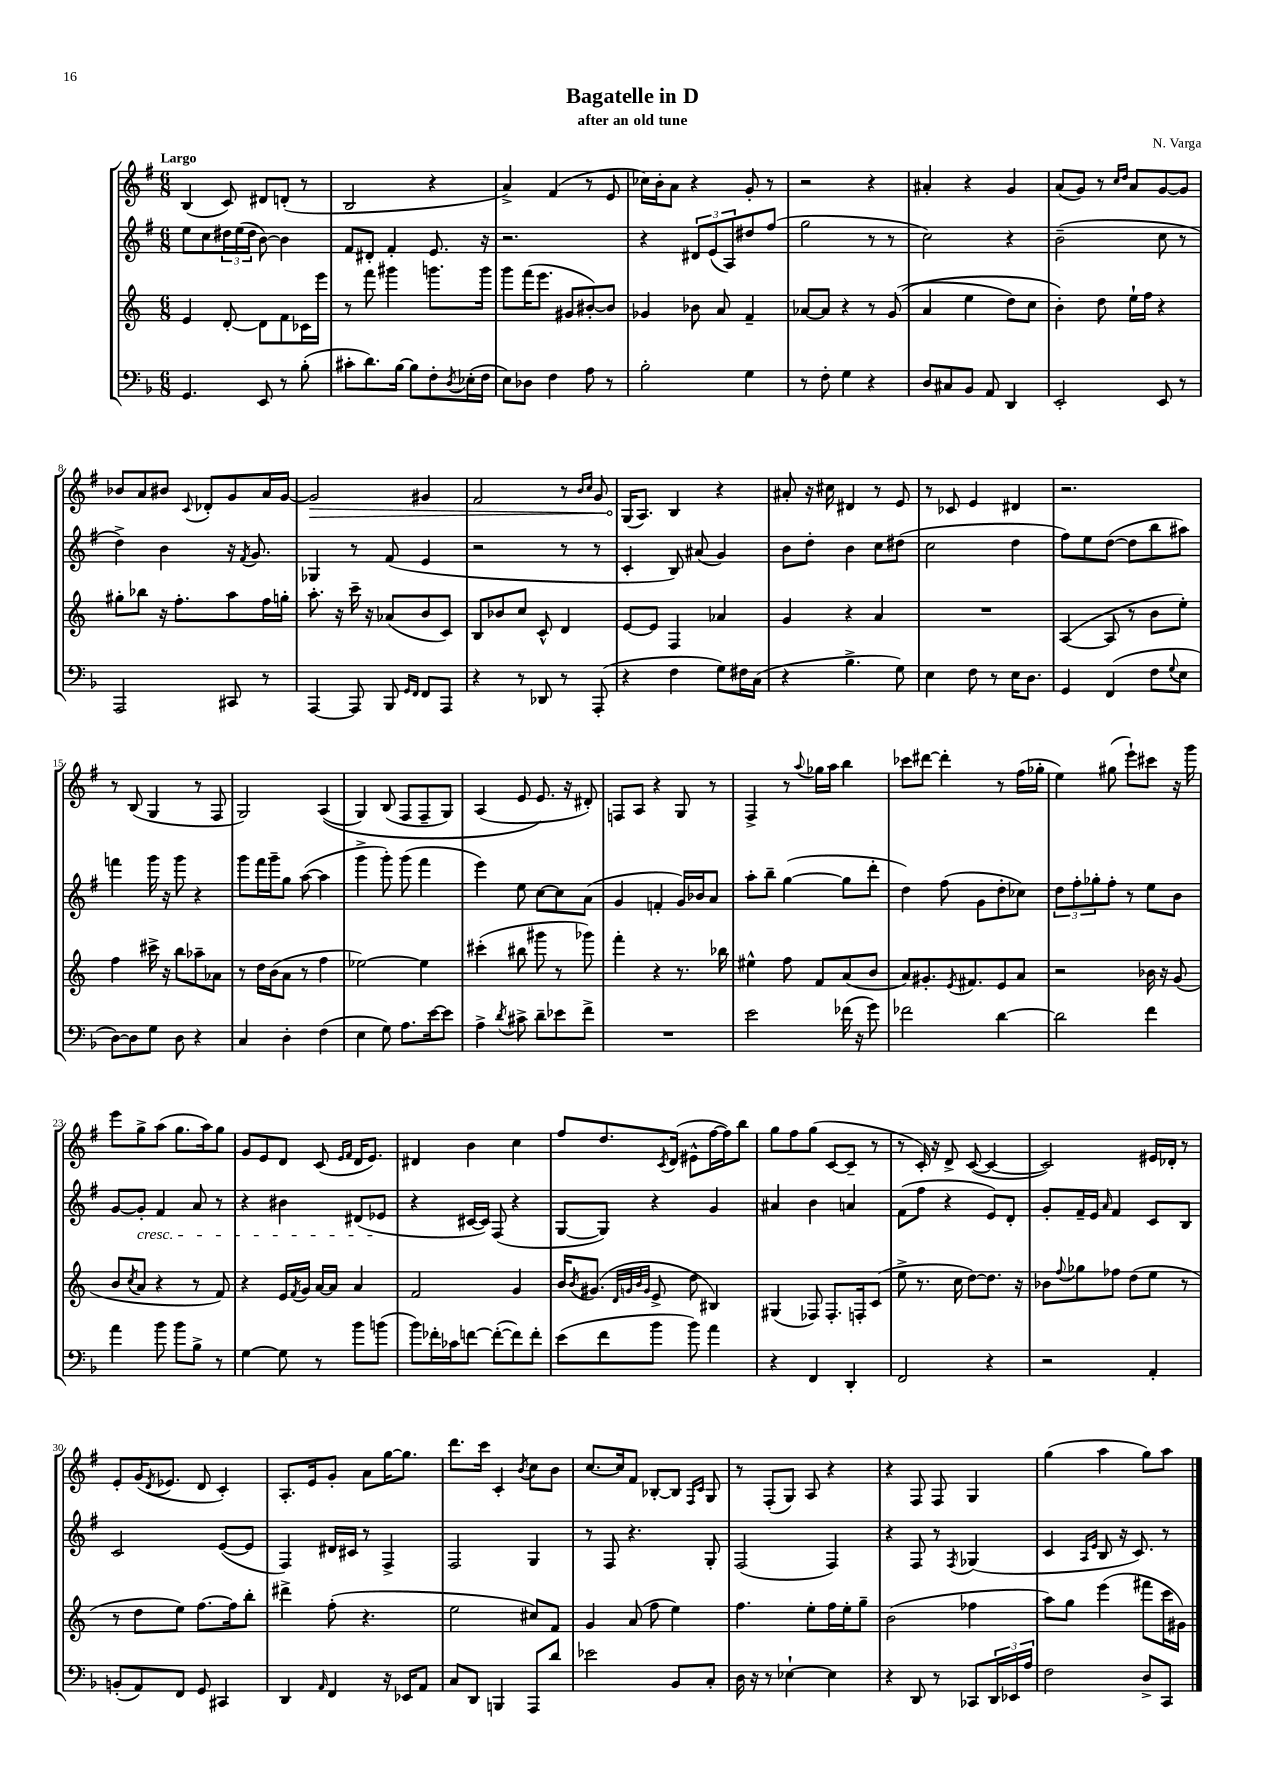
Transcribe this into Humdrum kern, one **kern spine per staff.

**kern	**kern	**kern	**kern	**dynam
*part4	*part3	*part2	*part1	*part1
*staff4	*staff3	*staff2	*staff1	*staff1
*clefF4	*clefG2	*clefG2	*clefG2	*
*k[b-]	*k[]	*k[f#]	*k[f#]	*
*M6/8	*M6/8	*M6/8	*M6/8	*
=1	=1	=1	=1	=1
!	!	!	!LO:TX:a:B:t=Largo	!
4.GG/	4e/	8ee\L	(4B/	.
.	.	8cc\	.	.
.	[8d'/	24dd#X\L	8c/)	.
.	.	(24ee\	.	.
.	.	24dd#\JJ	.	.
8EE/	8d\L]	[8b\)	8d#X/L	.
8r	8f\	4b\]	(8dn'/J	.
(8B-'\	16c-X\L	.	8r	.
.	16eee\JJ	.	.	.
=2	=2	=2	=2	=2
8c#X'\L	8r	8f#/L	2B/	.
8.d\)	8fff\	8d#X'/J	.	.
.	4ggg#X\	4f#'/	.	.
[16B-\Jk	.	.	.	.
8B-\L]	.	.	.	.
8F'\	8.gggn\L	8.e/	4r	.
8qD/	.	.	.	.
(16E-X'\L	.	.	.	.
16F\JJ	16ggg\Jk	16r	.	.
=3	=3	=3	=3	=3
8E\L)	8ggg\L	2.r	4a^/)	.
8D-X\J	(16fff\K	.	.	.
.	8.eee\J	.	.	.
4F\	.	.	(4f#/	.
.	8g#X/L	.	.	.
8A\	[8b#X'/)	.	8r	.
8r	8b#/J]	.	8e/	.
=4	=4	=4	=4	=4
2B-'\	4g-X/	4r	16cc-X\LL)	.
.	.	.	16b'\J	.
.	.	.	8a\J	.
.	8b-X\	12d#X/L	4r	.
.	.	(12e/	.	.
.	8a/	.	.	.
.	.	12A/)	.	.
4G\	4f~/	8dd#X/	8g'/	.
.	.	(8ff#/J	8r	.
=5	=5	=5	=5	=5
8r	[8a-X/L	2gg\	2r	.
8F'\	8a-/J]	.	.	.
4G\	4r	.	.	.
4r	8r	8r	4r	.
.	((8g/	8r	.	.
=6	=6	=6	=6	=6
8D/L	4a/	2cc\)	4a#X'/	.
8C#X/	.	.	.	.
8BB-/J	4ee\	.	4r	.
8AA/	.	.	.	.
4DD/	8dd\L)	4r	4g/	.
.	8cc\J	.	.	.
=7	=7	=7	=7	=7
2EE'/	4b'\)	(2b~\	(8a/L	.
.	.	.	8g/J)	.
.	8dd\	.	8r	.
.	.	.	16qqcc/LL	.
.	.	.	16qqdd/JJ	.
.	16ee`\LL	.	8a/L	.
.	16ff\JJ	.	.	.
8EE/	4r	8cc\	[8g/	.
8r	.	8r	8g/J]	.
!!LO:LB:g=z
=8	=8	=8	=8	=8
2AAA/	8gg#X'\L	4dd^\)	8b-X/L	.
.	8bb-X\J	.	8a/	.
.	16r	4b\	8b#X/J	.
.	8.ff'\L	.	.	.
.	.	.	8qqc/	.
.	.	.	8d-X'/L	.
8CC#X/	8aa\	16r	8g/	.
.	.	8qf#/	.	.
.	.	8.g/	.	.
8r	16ff\L	.	16a/L	.
.	16ggn'\JJ	.	[16g/JJ	.
=9	=9	=9	=9	=9
!	!	!	!	!LO:HP:b
[4AAA/	8.aa'\	4G-X/	2g/]	>
.	16r	.	.	.
8AAA/]	16ccc~\	8r	.	.
.	16r	.	.	.
8BBB-/	(8a-X/L	(8f#/	.	.
16qqGG/LL	.	.	.	.
16qqFF/JJ	.	.	.	.
8FF/L	8b/	4e/	4g#X/	.
8AAA/J	8c/J)	.	.	.
=10	=10	=10	=10	=10
4r	8B/L	2r	2f#/	.
.	8b-X/	.	.	.
8r	8cc/J	.	.	.
8DD-X/	8c^^/	.	.	.
8r	4d/	8r	8r	.
.	.	.	16qqb/LL	.
.	.	.	16qqcc/JJ	.
(8AAA'/	.	8r	8g/	.
=11	=11	=11	=11	=11
4r	[8e/L	4c'/	(16G/KL	.
.	.	.	8.A/J)	]
.	8e/J]	.	.	.
4F\	4F/	8B/)	4B/	.
.	.	(8a#X/	.	.
8G\L)	4a-X/	4g/)	4r	.
16F#X\L	.	.	.	.
(16C\JJ	.	.	.	.
=12	=12	=12	=12	=12
4r	4g/	8b\L	8a#X'/	.
.	.	8dd'\J	16r	.
.	.	.	16cc#X\	.
4.B-^\	4r	4b\	4d#X/	.
.	4a/	8cc\L	8r	.
8G\)	.	(8dd#X\J	8e/	.
=13	=13	=13	=13	=13
4E\	2.r	2cc\	8r	.
.	.	.	8c-X/	.
8F\	.	.	4e/	.
8r	.	.	.	.
16E\KL	.	4dd\	4d#X/	.
8.D\J	.	.	.	.
=14	=14	=14	=14	=14
4GG/	([4A/	8ff#\L)	2.r	.
.	.	8ee\	.	.
(4FF/	8A/]	([8dd\J	.	.
.	8r	8dd\L]	.	.
8F\L	8b\L	8bb\	.	.
8qqG/	.	.	.	.
8E\J	8ee'\J)	8aa#X\J)	.	.
!!LO:LB:g=z
=15	=15	=15	=15	=15
[8D\L)	4ff\	4fffn\	8r	.
8D\]	.	.	(8B/	.
8G\J	16ccc#X^\	16ggg\	4G/	.
.	16r	16r	.	.
8D\	8bb\L	8ggg\	.	.
4r	8aa-X~\	4r	8r	.
.	8a-X\J	.	8F#/	.
=16	=16	=16	=16	=16
4C/	8r	8ggg\L	2G/)	.
.	16dd\LL	16fff#\L	.	.
.	(16b\J	16ggg~\J	.	.
4D'\	8a\J	8gg\J	.	.
.	8r	([8aa\	.	.
(4F\	4ff\	4aa\]	((4A/	.
=17	=17	=17	=17	=17
4E\	[2ee-X\)	4ggg^\	4G/)	.
8G\)	.	8ggg'\)	(8B/	.
8.A\L	.	(8ggg\	8F#/L	.
.	4ee-\]	4fff#\	8F#~/	.
[16e\k	.	.	.	.
8e\J]	.	.	8G/J)	.
=18	=18	=18	=18	=18
4A^\	(4ccc#X'\	4eee\)	(4A/	.
8qd/	.	.	.	.
8c#X^\	8bb#X\	8ee\	8e/	.
8d~\L	8ggg#X\	[8cc\L	8.e/)	.
8e-X\	8r	8cc\]	.	.
.	.	.	16r	.
8f^\J	8ggg-X\)	(8a\J	8d#X'/)	.
=19	=19	=19	=19	=19
2.r	4fff'\	4g/	8Fn/L	.
.	.	.	8A/J	.
.	4r	4fn'/	4r	.
.	8.r	16g/LL)	8G/	.
.	.	16b-X/J	.	.
.	.	8a/J	8r	.
.	16bb-X\	.	.	.
=20	=20	=20	=20	=20
2e\	4ee#X^^\	8aa'\L	4F#^/	.
.	.	8bb~\J	.	.
.	8ff\	([4gg\	8r	.
.	.	.	8qqaa/	.
.	8f/L	.	16gg-X\LL	.
.	.	.	16aa\JJ	.
(16f-X\	(8a/	8gg\L]	4bb\	.
16r	.	.	.	.
8g\)	8b/J	8ddd'\J	.	.
=21	=21	=21	=21	=21
2f-X\	8a/L)	4dd\)	8ccc-X\L	.
.	8.g#X'/	.	[8ddd#X\J	.
.	.	(8ff#\	4ddd#'\]	.
.	8qe/	.	.	.
.	8.f#X/	.	.	.
.	.	8g\L	.	.
[4d\	8e/	8dd'\	8r	.
.	8a/J	8cc-X\J)	(16ff#\LL	.
.	.	.	16gg-X'\JJ	.
=22	=22	=22	=22	=22
2d\]	2r	12dd\L	4ee\)	.
.	.	12ff#'\	.	.
.	.	12gg-X'\	.	.
.	.	8ff#'\J	(8gg#X\	.
.	.	8r	8eee`\L)	.
4f\	16b-X\	8ee\L	8ccc#X\J	.
.	16r	.	.	.
.	(8g/	8b\J	16r	.
.	.	.	16ggg\	.
!!LO:LB:g=z
=23	=23	=23	=23	=23
4a\	8b/L	[8g/L	8eee\L	.
.	8qcc/	.	.	.
!	!	!LO:TX:b:i:t=cresc.	!	!
.	8a/J	8g'/J]	8gg^\	.
8b-\	4r	4f#/	(8aa\J	.
8b-\L	.	.	8.gg\L	.
8B-^\J	8r	8a/	.	.
.	.	.	16aa\k)	.
8r	8f/)	8r	8gg\J	.
=24	=24	=24	=24	=24
[4G\	4r	4r	8g/L	.
.	.	.	8e/	.
8G\]	16e/LL	4b#X\	8d/J	.
.	8qf/	.	.	.
.	16g/JJ	.	.	.
8r	[16a/LL	.	(8c/	.
.	16a/JJ]	.	.	.
.	.	.	16qqe/LL	.
.	.	.	16qqf#/JJ	.
8b-\L	4a/	(8d#X/L	16d/KL	.
.	.	.	8.e/J)	.
(8bn\J	.	8e-X/J	.	.
=25	=25	=25	=25	=25
8b-\L)	2f/	4r	4d#X/	.
16f-X'\L	.	.	.	.
16c-X\J	.	.	.	.
[8fn\J	.	[16c#X/LL	4b\	.
.	.	16c#/JJ])	.	.
(8f'\L_	.	(8F#/	.	.
8f\])	4g/	4r	4cc\	.
8f'\J	.	.	.	.
=26	=26	=26	=26	=26
(8e\L	16b/KL	[8G/L	8ff#/L	.
.	8qb/	.	.	.
.	(8.g#X/J	.	.	.
8f\	.	8G/J])	8.dd/	.
.	32qqd/LLL	.	.	.
.	32qqgn/	.	.	.
.	32qqb/	.	.	.
.	32qqg/JJJ	.	.	.
8b-\J	8e^/	4r	.	.
.	.	.	8qc/	.
.	.	.	(16d/Jk	.
8b-\)	8dd\	.	8e#X^^\L	.
4a\	4B#X/)	4g/	[16ff#\L	.
.	.	.	16ff#\J])	.
.	.	.	8bb\J	.
=27	=27	=27	=27	=27
4r	(4G#X/	4a#X/	8gg\L	.
.	.	.	8ff#\	.
4FF/	8F-X/)	4b\	(8gg\J	.
.	8.F-'/L	.	[8c/L	.
4DD'/	.	4an/	8c~/J]	.
.	16Fn'/k	.	.	.
.	(8c/J	.	8r	.
=28	=28	=28	=28	=28
2FF/	8ee^\	(8f#\L	8r	.
.	8.r	8ff#\J	16c'/)	.
.	.	.	16r	.
.	.	4r	8d^/	.
.	16cc\	.	.	.
.	[8dd\L)	.	([8c/	.
4r	8.dd\J]	8e/L)	4c/_	.
.	.	8d'/J	.	.
.	16r	.	.	.
=29	=29	=29	=29	=29
2r	8b-X\L	8g'/L	2c/])	.
.	8qqff/	.	.	.
.	8gg-X\	16f#~/L	.	.
.	.	16e/JJ	.	.
.	.	16qqa/	.	.
.	8ff-X\J	4f#/	.	.
.	(8dd\L	.	.	.
4AA'/	8ee\J	8c/L	16e#X/LL	.
.	.	.	16d-X'/JJ	.
.	8r	8B/J	8r	.
!!LO:LB:g=z
=30	=30	=30	=30	=30
(8BBn'/L	8r	2c/	8e'/L	.
8AA/)	8dd\L	.	(16g/K	.
.	.	.	8qd/	.
.	.	.	8.e-X/J	.
8FF/J	8ee\J)	.	.	.
8GG/	[8.ff\L	.	8d/	.
4CC#X/	.	([8e/L	4c'/)	.
.	16ff\k]	.	.	.
.	8bb'\J	8e/J]	.	.
=31	=31	=31	=31	=31
4DD/	4ddd#X^\	4F#/)	8.A'/L	.
.	.	.	16e/k	.
16qqAA/	.	.	.	.
4FF/	(8ff'\	16d#X/LL	8g'/J	.
.	.	16c#X/JJ	.	.
.	4.r	8r	8a\L	.
16r	.	4F#^/	[16gg\K	.
16EE-X/KL	.	.	8.gg\J]	.
8AA/J	.	.	.	.
=32	=32	=32	=32	=32
8C/L	2ee\	2F#/	8.ddd\L	.
8DD/J	.	.	.	.
.	.	.	16ccc\Jk	.
4BBBn/	.	.	4c'/	.
.	.	.	8qb/	.
8AAA/L	8cc#X/L)	4G/	8cc\L	.
8d/J	8f/J	.	8b\J	.
=33	=33	=33	=33	=33
2e-X\	4g/	8r	[8.cc/L	.
.	.	8F#/	.	.
.	.	.	16cc/k]	.
.	(8a/	4.r	8f#/J	.
.	8ff\	.	[8B-X'/L	.
8BB-/L	4ee\)	.	8B-/J]	.
.	.	.	16qqF#/LL	.
.	.	.	16qqc/JJ	.
8C'/J	.	8G'/	8G/	.
=34	=34	=34	=34	=34
16D\	4.ff\	(2F#/	8r	.
16r	.	.	.	.
8r	.	.	(8F#'/L	.
[4E-X`\	.	.	8G/J)	.
.	8ee'\L	.	8A/	.
4E-\]	16ff\L	4F#/)	4r	.
.	16ee'\J	.	.	.
.	8gg~\J	.	.	.
=35	=35	=35	=35	=35
4r	(2b\	4r	4r	.
8DD/	.	8F#/	8F#/	.
8r	.	8r	8F#/	.
.	.	8qF#/	.	.
8CC-X/L	4ff-X\	(4G-X/	4G/	.
24DD/L	.	.	.	.
24EE-X/	.	.	.	.
24A/JJ	.	.	.	.
=36	=36	=36	=36	=36
2F\	8aa\L)	4c/	(4gg\	.
.	8gg\J	.	.	.
.	.	16qqA/LL	.	.
.	.	16qqe/JJ	.	.
.	(4eee\	8B/	4aa\	.
.	.	16r	.	.
.	.	8.c/)	.	.
8D^/L	8fff#X\L	.	8gg\L)	.
8CC/J	16ccc\L	8r	8aa\J	.
.	16g#X\JJ)	.	.	.
==	==	==	==	==
*-	*-	*-	*-	*-
